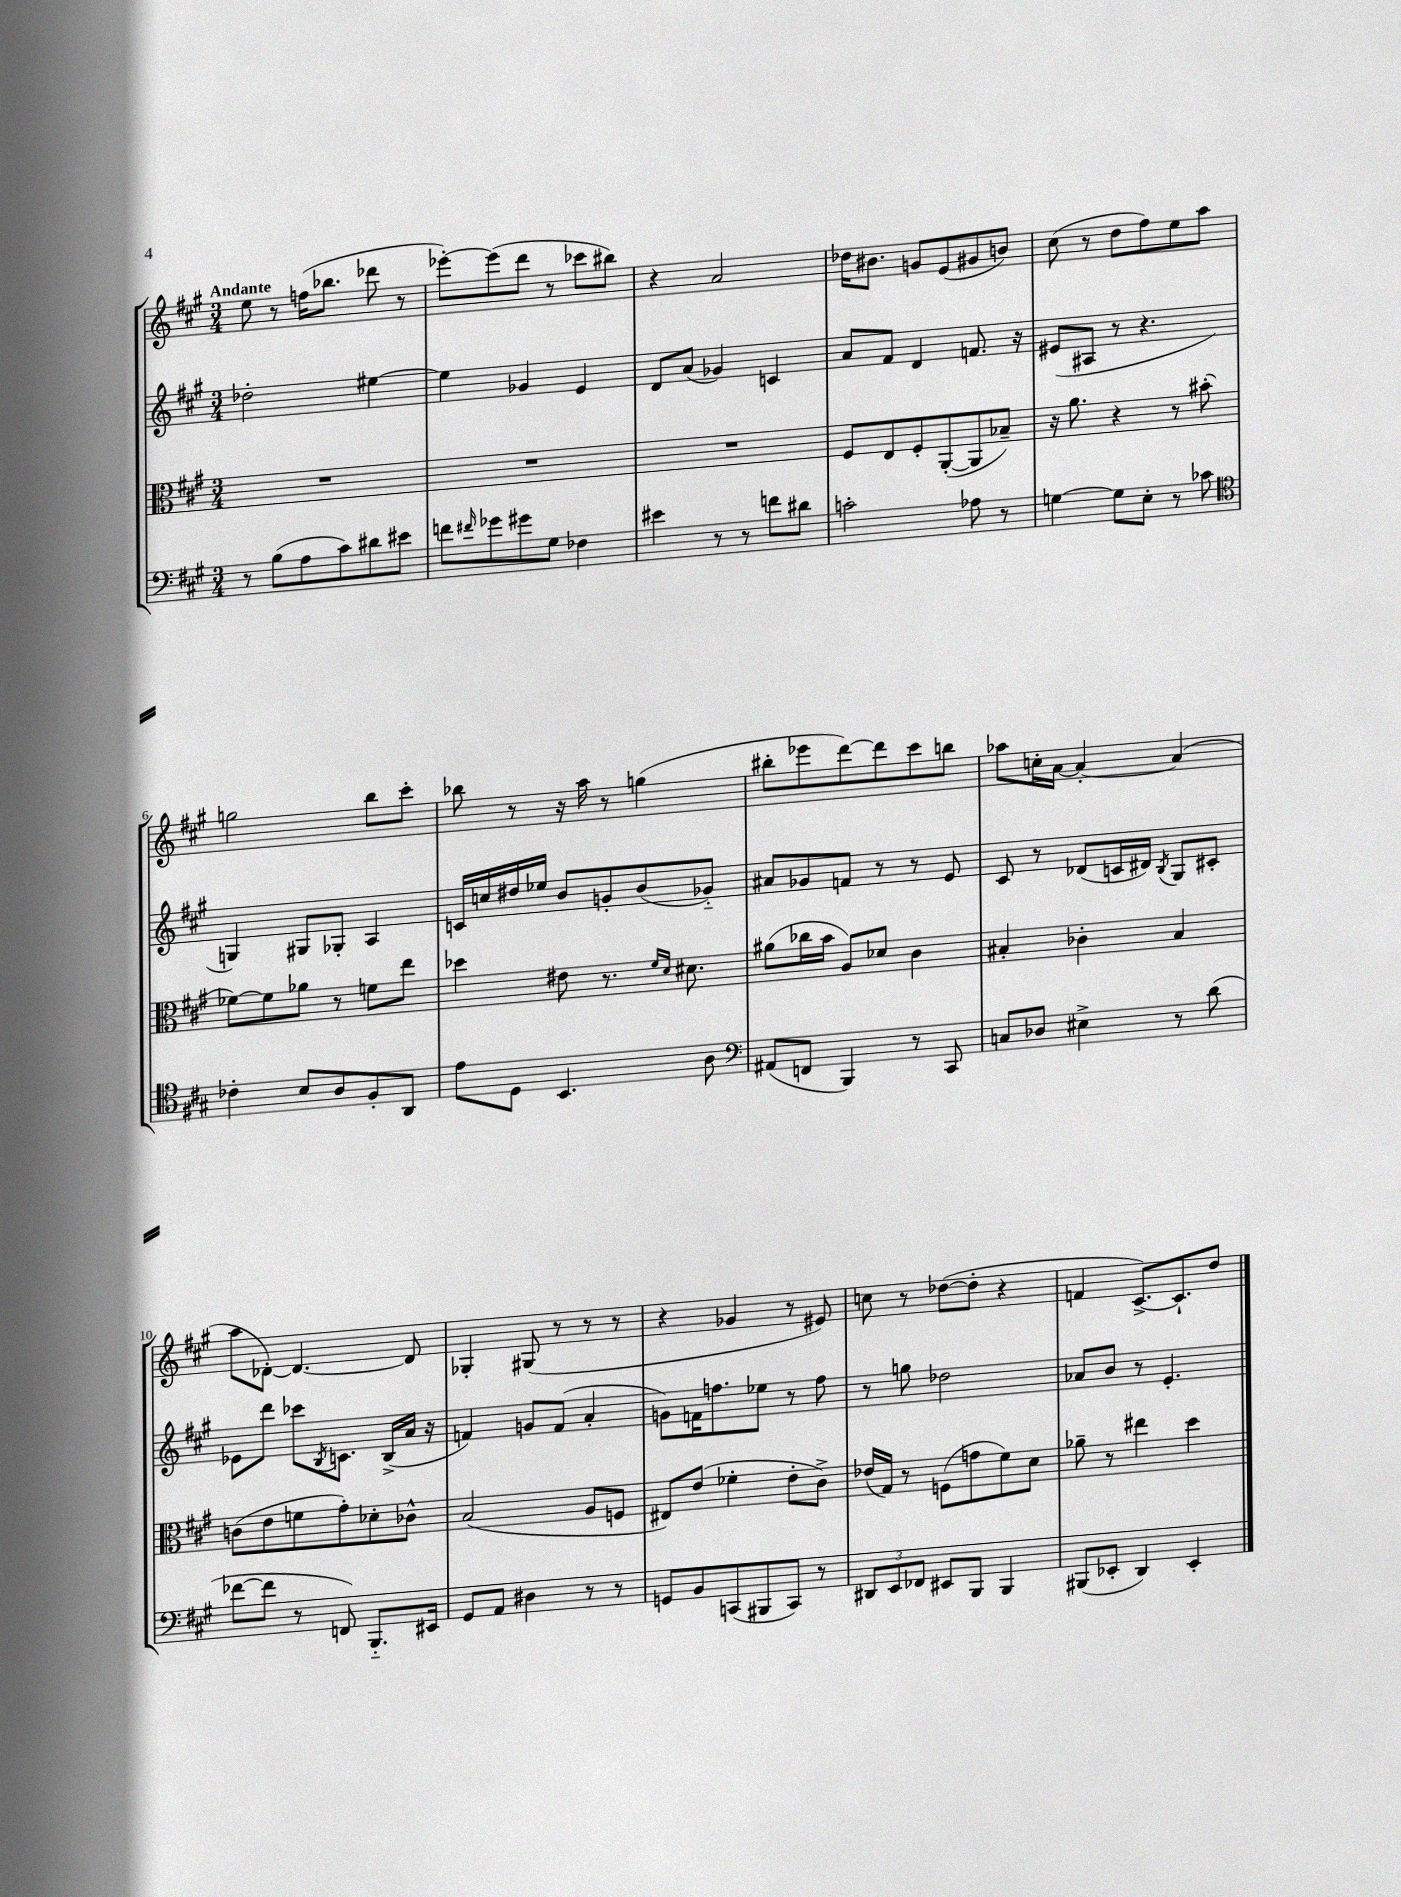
<<
\new StaffGroup <<
\new Staff = "s0" {
    \clef treble \key a \major \numericTimeSignature \time 3/4 \tempo "Andante"
    e''8 r8 f''16( bes''8. des'''8 r8 |
    ees'''8~-.) ees'''8( d'''8 r8 ces'''8 bis''8) |
    r4 a'2 |
    des''16 bis'8. g'8 e'8( gis'8 b'8) |
    cis''8( r8 d''8 fis''8) e''8 a''8 |
    g''2 b''8 cis'''8-. |
    bes''8 r8 r16 a''16 r8 g''4( |
    bis''8-. ees'''8 d'''8~) d'''8 cis'''8 b''8 |
    aes''8 c''16-. a'16~ a'4~-. a'4( |
    a''8 des'8~-.) des'4.~ des'8 |
    ges4-. gis8( r8 r8 r8 |
    r4 ges'4 r8 eis'8) |
    c''8 r8 des''8~( des''8-. r4 |
    f'4 cis'8.~->) cis'8.-! d''8 \bar "|." |
}
\new Staff = "s1" {
    \clef treble \key a \major \numericTimeSignature \time 3/4
    des''2-. eis''4~ |
    eis''4 ges'4 e'4 |
    d'8 a'8( ges'4) c'4 |
    a'8 fis'8 d'4 f'8. r16 |
    eis'8( ais8 r8 r4. |
    g4) gis8 ges8-. a4 |
    c'16 c''16 dis''16 ees''16 b'8 g'8-. b'8( ges'8-_) |
    ais'8 ges'8 f'8 r8 r8 e'8 |
    cis'8 r8 des'8( c'16 dis'16) \acciaccatura { b8 } gis8 cis'8-. |
    ees'8 d'''8 ces'''8 \acciaccatura { b8 } c'8. b16->( a'16 r16 |
    f'4) g'8 f'8( a'4-. |
    g'8) f'16 f''8. ees''8 r8 f''8 |
    r8 g''8 des''2 |
    aes'8 b'8 r8 e'4.-. \bar "|." |
}
\new Staff = "s2" {
    \clef alto \key a \major \numericTimeSignature \time 3/4
    R2. |
    R2. |
    R2. |
    fis8 e8 fis8-. a,8~-.( a,8 bes8--) |
    r16 a'8. r4 r8 bis'8-.( |
    fes'8~) fes'8 aes'8 r8 f'8 e''8 |
    des''4 eis'8 r8. \grace { fis'16 d'16 } dis'8. |
    ais'8( ces''16 b'16 a8) des'8 cis'4 |
    bis4-. ces'4-. bis4 |
    c'8( e'8 f'8 gis'8-.) des'8-. ces'8-^ |
    b2( a8 f8 |
    eis8) e'8( fes'4-. e'8-. cis'8->) |
    ees'16( gis16) r8 f8( g'8 fis'8) d'8 |
    aes'8-- r8 eis''4 d''4 \bar "|." |
}
\new Staff = "s3" {
    \clef bass \key a \major \numericTimeSignature \time 3/4
    r8 b8( a8 cis'8) dis'8 eis'8 |
    f'8 \grace { fis'16 } ges'8 gis'8 gis8 fes4 |
    eis'4 r8 r8 f'8 dis'8 |
    c'2-. aes8 r8 |
    g4~ g8 e8-. r8 ces'8 |
    \clef tenor ces'4-. b8 a8 fis8-. a,8 |
    e'8 d8 b,4. a8 |
    \clef bass ais,8( f,8 b,,4) r8 cis,8 |
    c8 des8 eis4-> r8 d'8( |
    fes'8~ fes'8 r8 f,8) b,,8.-_ eis,16 |
    gis,8 a,8 dis4 r8 r8 |
    g,8 b,8 c,8( bis,,8 c,8) r8 |
    \tuplet 3/2 { dis,8 e,8 fes,8 } eis,8 b,,8 b,,4 |
    bis,,8( ees,8-. d,4) ees,4-. \bar "|." |
}
>>
>>
